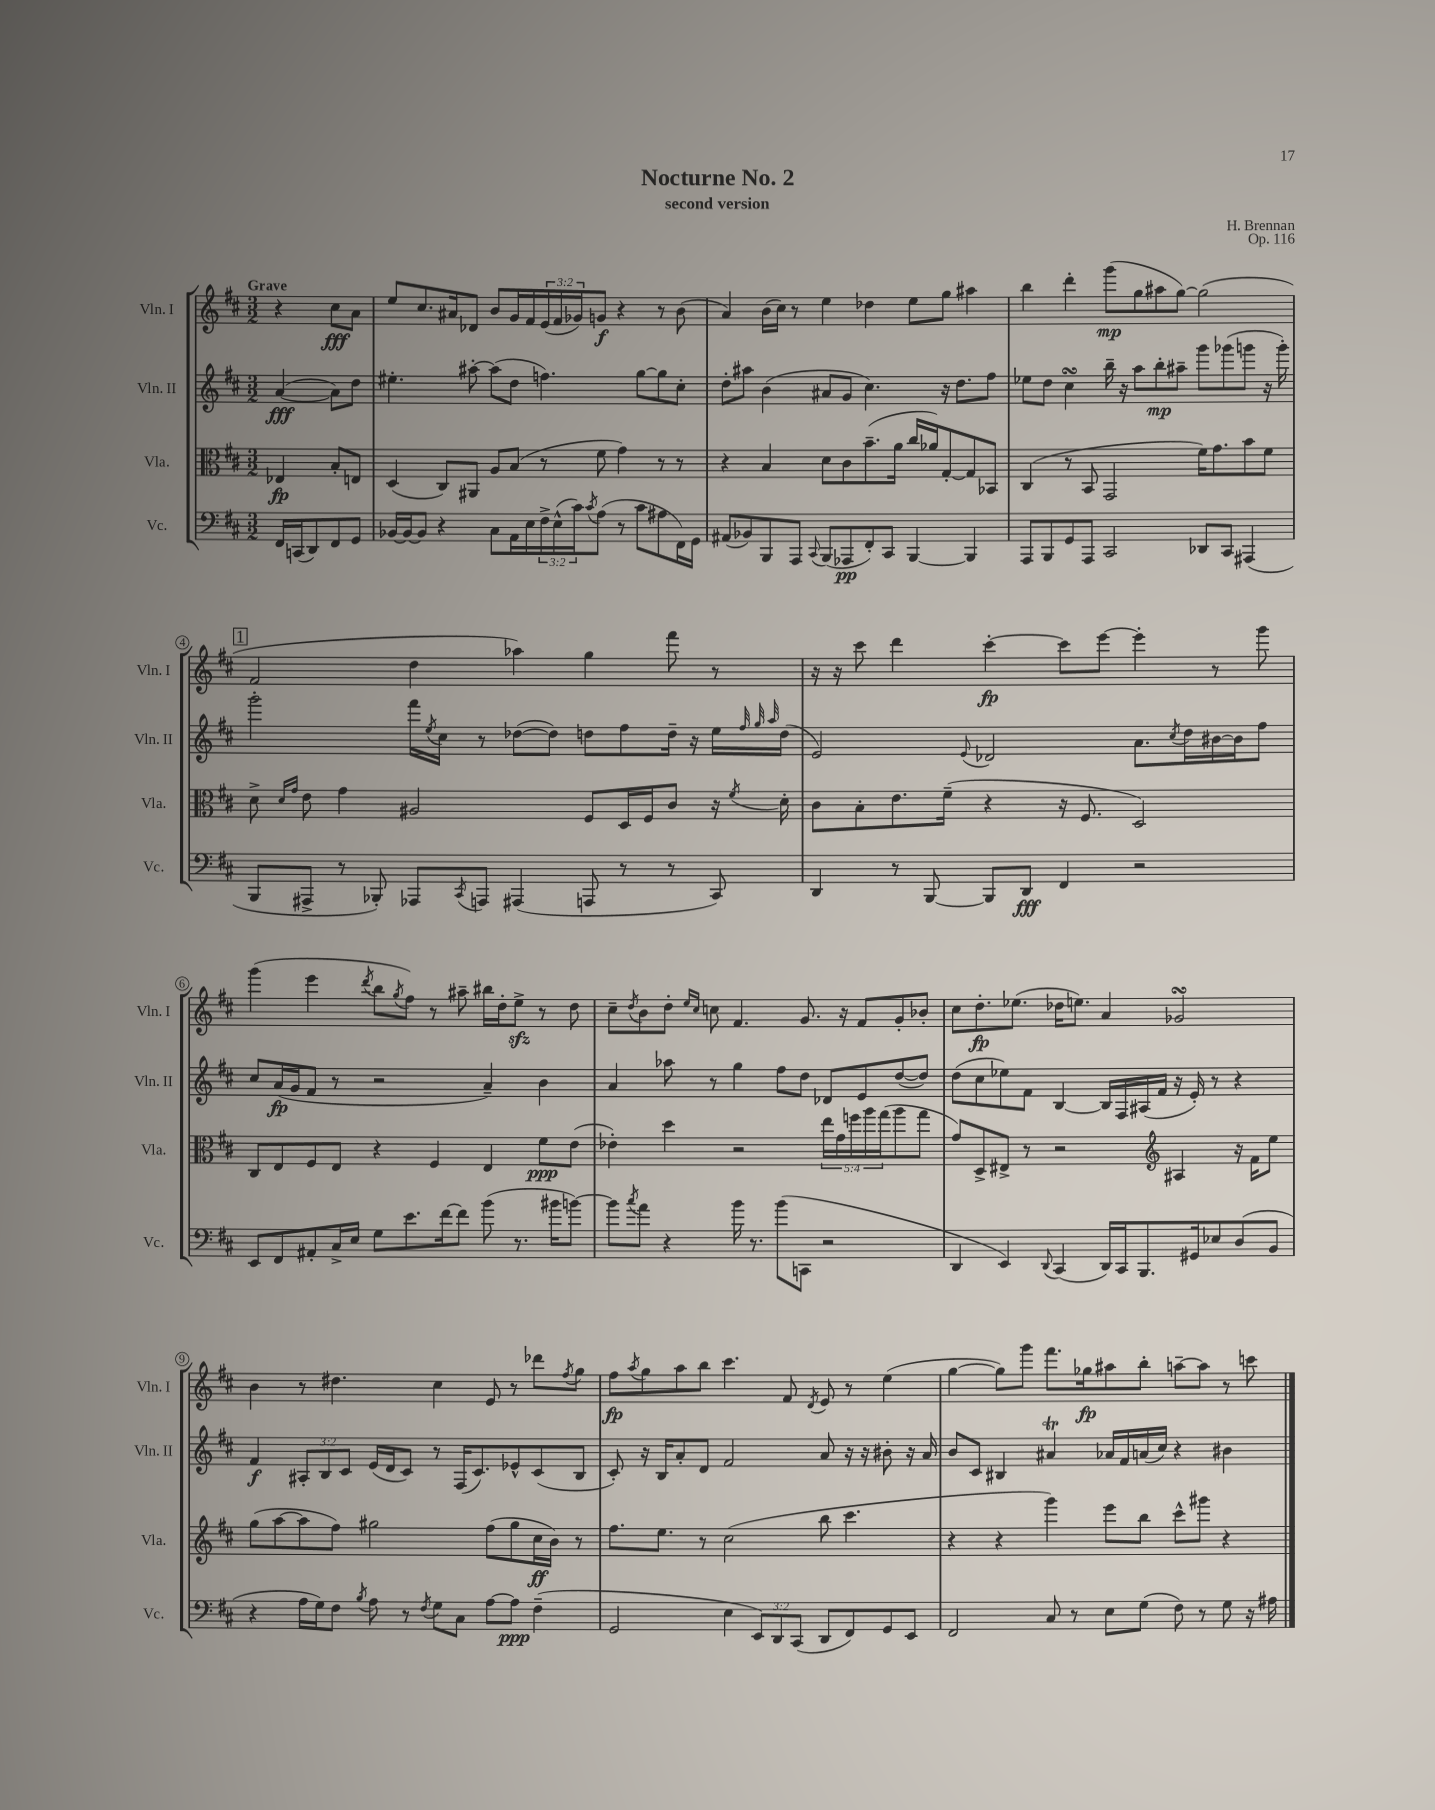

**kern	**kern	**kern	**kern
*staff4	*staff3	*staff2	*staff1
*clefF4	*clefC3	*clefG2	*clefG2
*k[f#c#]	*k[f#c#]	*k[f#c#]	*k[f#c#]
*M3/2	*M3/2	*M3/2	*M3/2
16FF#/LL	4E-/	([4a/	4r
(16CC/J	.	.	.
8DD/)	.	.	.
8FF#/	8B'/L	8a\]L)	8cc#\L
8GG/J	8E/J	8dd\J	8a\J
=	=	=	=
[16BB-/LL	(4D/	4.ee#'\	8ee/L
16BB-/_J	.	.	.
8BB-/]J	.	.	8.cc#/
4r	8C#/L)	.	.
.	.	.	16a#/k
.	8AA#/J	[8aa#'\	8d-/J
8C#\L	8A/L	(8aa#\]L	8b/L
16AA\L	(8B/J	8dd\J	16g/L
16E\	.	.	16f#/
24F#^\	8r	4.ff\)	(24e/
(24E^^\	.	.	24f#/
24c#\J)	.	.	24g-/J)
8qc#/	.	.	.
(8A\J	8f#\	.	8g/J
8r	4g\)	.	4r
8c#\L	.	[8gg\L	.
8A#\	8r	8gg\]	8r
16FF#\L)	8r	8cc#'\J	(8b\
16GG\JJ	.	.	.
=	=	=	=
(8AA#/L	4r	8dd'\L	4a/)
8BB-/)	.	8aa#\J	.
8BBB/	4B/	(4b\	(16b\LL
.	.	.	16cc#\JJ)
8AAA/J	.	.	8r
8qqCC#/	.	.	.
(8BBB/L	8d\L	8a#/L	4ee\
8AAA-/	8c#\	8g/J	.
8FF#'/)	(8.b~\	4.cc#\)	4dd-\
8CC#/J	.	.	.
.	16a\Jk	.	.
[4BBB/	16cc#/LL	.	8ee\L
.	16a-/J)	.	.
.	[8G'/	16r	8gg\J
.	.	8.dd\L	.
4BBB/]	8G/]	.	4aa#\
.	8BB-/J	8ff#\J	.
=	=	=	=
8AAA/L	(4C#/	8ee-\L	4bb\
8BBB/	.	8dd\J	.
8GG/	8r	4cc#\	4ddd'\
8AAA/J	8BB/	.	.
2CC#/	2GG/	16bb~\	(8ggg\L
.	.	16r	.
.	.	8aa\L	8gg\
.	.	8bb'\	8aa#\
.	.	8aa#~\J	[8gg\J)
8DD-/L	16f#\LK)	8ggg\L	(2gg\]
.	8.g\	.	.
8CC#/J	.	(8ggg-\	.
(4AAA#/	8b\	8ggg\J	.
.	8f#\J	16r	.
.	.	16ggg'\)	.
=	=	=	=
8BBB/L	8d^\	2ggg'\	2f#/
.	16qqd/LL	.	.
.	16qqg/JJ	.	.
8AAA#^/J	8e\	.	.
8r	4g\	.	.
8BBB-'/)	.	.	.
8AAA-/L	2A#/	16fff#\LL	4dd\
.	.	8qee/	.
.	.	16cc#\JJ	.
8qCC#/	.	.	.
8AAA/J	.	8r	.
(4AAA#/	.	([8dd-\L	4aa-\)
.	.	8dd-\]J)	.
8AAA/	8F#/L	8dd\L	4gg\
8r	16D/L	8ff#\	.
.	16F#/J	.	.
8r	8c#/J	16dd~\Jk	8fff#\
.	.	16r	.
8CC#/)	16r	16ee\LL	8r
.	.	32qqff#/	.
.	.	32qqgg/	.
.	8qf#/	32qqaa/	.
.	16d'\	(16dd\JJ	.
=	=	=	=
4DD/	8c#\L	2e/)	16r
.	.	.	16r
.	8B'\	.	8ccc#\
8r	8.e\	.	4ddd\
[8BBB/	.	.	.
.	(16f#~\Jk	.	.
.	.	8qqe/	.
8BBB/]L	4r	2d-/	[4ccc#'\
8DD/J	.	.	.
4FF#/	16r	.	8ccc#\]L
.	8.F#/	.	.
.	.	.	[8eee\J
2r	2D/)	8.a\L	4eee'\]
.	.	8qcc#/	.
.	.	16dd\L	.
.	.	[16b#\	8r
.	.	16b#\]J	.
.	.	8ff#\J	8ggg\
=	=	=	=
8EE/L	8C#/L	8cc#/L	(4ggg\
8FF#/	8E/	(16a/L	.
.	.	16g/J	.
8AA#'/	8F#/	8f#/J	4eee\
16C#^/L	8E/J	8r	.
16E/JJ	.	.	.
.	.	.	8qddd/
8G\L	4r	2r	8bb\L
.	.	.	8qgg/
8.e\	.	.	8ff#\J)
.	4F#/	.	8r
[16f#\k	.	.	.
8f#\]J	.	.	8aa#~\
(8b\	4E/	4a~/)	16bb#\LL
.	.	.	16dd'\J
8.r	.	.	8ee^\J
.	8f#\L	4b\	8r
16b#\LK	.	.	.
[8b\J)	(8e\J	.	8dd\
=	=	=	=
8b\]L	4e-'\)	4a/	8cc#~\L
8qcc#/	.	.	8qdd/
8a\J	.	.	8b\
4r	4dd\	8aa-\	8dd'\J
.	.	.	16qqee/LL
.	.	.	16qqcc#/JJ
.	.	8r	8cc\
16b\	2r	4gg\	4.f#/
8.r	.	.	.
(8b\L	.	8ff#\L	.
8CC\J	.	8dd\J	8.g/
2r	20ee\LL	8d-/L	.
.	20g\	.	.
.	.	.	16r
.	20ff\	.	.
.	.	8e/	8f#/L
.	20aa\	.	.
.	(20gg\J	.	.
.	8aa\	([8dd/	8g'/
.	8gg\J	8dd/]J)	8b-'/J
=	=	=	=
4DD/	8g/L)	(8dd\L	8cc#\L
.	8D^/	8cc#\	8.dd'\
4EE/)	8E#^/J	8ee-\)	.
.	.	.	(8.ee-\J
.	8r	8f#\J	.
8qqDD/	.	.	.
(4CC#/	2r	[4B/	16dd-\LK
.	.	.	8.ee\J)
16DD/LL)	.	16B/]LL	4a/
16CC#/J	.	16F#/	.
8.BBB/	.	(16A#/	.
.	.	16f#/JJ	.
*	*clefG2	*	*
.	4A#/	16r	2g-/
16GG#/k	.	16e'/)	.
8E-/	.	8r	.
(8D/	16r	4r	.
.	16f#\LK	.	.
8BB/J	8ee\J	.	.
=	=	=	=
4r	(8gg\L	4f#/	4b\
.	[8aa\	.	.
16A\LL	8aa\]	12A#'/L	8r
16G\J)	.	.	.
.	.	12B/	.
8F#\J	8ff#\J)	.	4.dd#\
.	.	12c#/J	.
8qB/	.	.	.
8A\	2gg#\	(16e/LL	.
.	.	16d/J	.
8r	.	8c#/J)	.
8qF#/	.	.	.
8G\L	.	8r	4cc#\
8C#\J	.	(16F#/LK	.
.	.	8.c#/)	.
[8A\L	(8ff#\L	.	8e/
8A\]J	8gg#\	8e-^^/	8r
(4F#~\	16cc#\L	(8c#/	8ddd-\L
.	16b\JJ)	.	.
.	.	.	8qff#/
.	8r	8B/J	8gg\J
=	=	=	=
2GG/	8.ff#\L	8c#'/)	8ff#\L
.	.	.	8qaa/
.	.	16r	8gg\
.	8.ee\J	16B/LK	.
.	.	8a'/	8aa\
.	8r	8d/J	8bb\J
4E\	(2cc#\	2f#/	4.ccc#\
12EE/L)	.	.	.
12DD/	.	.	.
.	.	.	8f#/
(12CC#/J	.	.	.
.	.	.	8qd/
8DD/L	8bb\	8a/	8e/
8FF#/)	4.ccc#\	16r	8r
.	.	16r	.
8GG/	.	8b#'\	(4ee\
8EE/J	.	16r	.
.	.	16a/	.
=	=	=	=
2FF#/	4r	8b/L	[4gg\
.	.	8c#/J	.
.	4r	4B#/	8gg\]L)
.	.	.	8ggg\J
8C#/	4ggg\)	4a#/	8.fff#\L
8r	.	.	.
.	.	.	16gg-\k
8E\L	8eee\L	16a-/LL	8aa#\
.	.	16f#/	.
(8G\J	8bb\J	(16a/	8bb'\J
.	.	16cc#/JJ)	.
8F#\)	8ccc#^^\L	4r	[8aa~\L
8r	8ggg#\J	.	8aa\]J
8G\	4r	4b#\	8r
16r	.	.	8ccc\
16A#\	.	.	.
==	==	==	==
*-	*-	*-	*-
